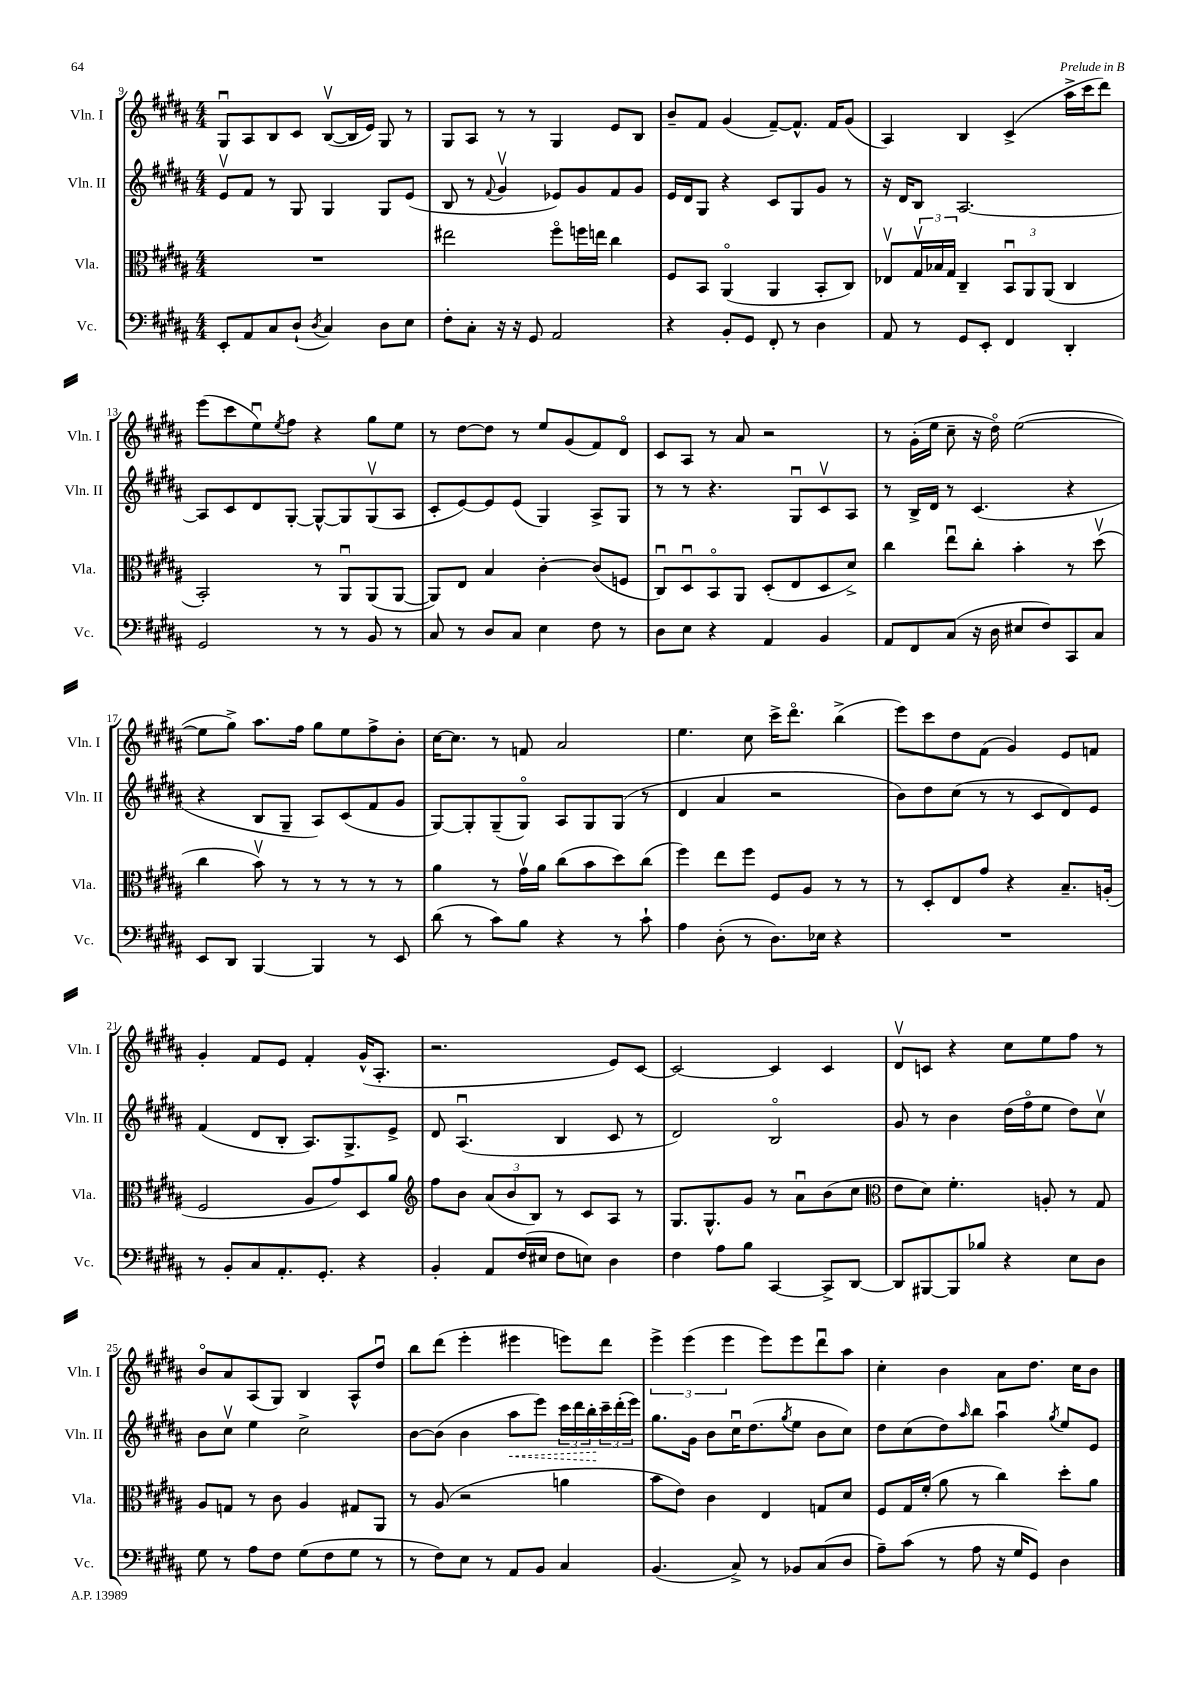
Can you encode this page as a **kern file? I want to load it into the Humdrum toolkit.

**kern	**kern	**kern	**kern
*staff4	*staff3	*staff2	*staff1
*clefF4	*clefC3	*clefG2	*clefG2
*k[f#c#g#d#a#]	*k[f#c#g#d#a#]	*k[f#c#g#d#a#]	*k[f#c#g#d#a#]
*M4/4	*M4/4	*M4/4	*M4/4
8EE'/L	1r	8ev/L	8G#u/L
8AA#/	.	8f#/J	8A#/
8C#/	.	8r	8B/
(8D#`/J	.	8G#/	8c#/J
8qD#/	.	.	.
4C#/)	.	4G#/	([8Bv/L
.	.	.	16B/]L
.	.	.	16e/JJ)
8D#\L	.	8G#/L	8G#/
8E\J	.	(8e/J	8r
=	=	=	=
8F#'\L	2ee#\	8B/	8G#/L
8C#'\J	.	8r	8A#/J
.	.	8qqf#/	.
16r	.	4g#v/	8r
16r	.	.	.
8GG#/	.	.	8r
2AA#/	8ff#o\L	8e-/L)	4G#/
.	16ff\L	8g#/	.
.	16ee\JJ	.	.
.	4cc#\	8f#/	8e/L
.	.	8g#/J	8B/J
=	=	=	=
4r	8F#/L	16e/LL	8b~/L
.	.	16d#/J	.
.	8BB/J	8G#/J	8f#/J
8BB'/L	(4AA#o/	4r	(4g#/
8GG#/J	.	.	.
8FF#'/	4AA#/	8c#/L	[8f#~/L)
8r	.	8G#/	8.f#^^/]J
4D#\	8BB'/L	8g#/J	.
.	.	.	16f#/LK
.	8C#/J)	8r	(8g#/J
=	=	=	=
8AA#/	8E-v/L	16r	4A#/)
.	.	16d#/LK	.
8r	24G#v/L	8B/J	.
.	24B-/	.	.
.	24G#/JJ	.	.
8GG#/L	4C#~/	[2.A#/	4B/
8EE'/J	.	.	.
4FF#/	12BBu/L	.	(4c#^/
.	12AA#/	.	.
.	(12AA#/J	.	.
4DD#'/	4C#/	.	16aa#^\LL
.	.	.	16ccc#\J
.	.	.	8ddd#\J)
=	=	=	=
2GG#/	2BB'/)	8A#/]L	(8eee\L
.	.	8c#/	8ccc#\
.	.	8d#/	8eeu\)
.	.	.	8qee/
.	.	[8G#'/J	8ff#\J
8r	8r	8G#^^/_L	4r
8r	8AA#u/L	8G#/]	.
8BB/	(8AA#/	(8G#v/	8gg#\L
8r	[8AA#/J	8A#/J	8ee\J
=	=	=	=
8C#/	8AA#/]L)	8c#'/L	8r
8r	8E/J	[8e/)	[8dd#\L
8D#/L	4B/	8e/]	8dd#\]J
8C#/J	.	(8e/J	8r
4E\	[4c#'\	4G#/)	8ee/L
.	.	.	(8g#/
8F#\	(8c#/]L	8A#^/L	8f#/)
8r	8F/J	8G#/J	8d#o/J
=	=	=	=
8D#\L	8C#u/L)	8r	8c#/L
8E\J	8D#u/	8r	8A#/J
4r	8BBo/	4.r	8r
.	8AA#/J	.	8a#/
4AA#/	(8D#'/L	.	2r
.	8E/	8G#u/L	.
4BB/	8D#/	8c#v/	.
.	8d#^/J)	8A#/J	.
=	=	=	=
8AA#/L	4cc#\	8r	8r
8FF#/	.	16B^/LL	(16g#'\LL
.	.	16d#/JJ	16ee\JJ
(8C#/J	8eeu\L	8r	8cc#~\
16r	8cc#'\J	(4.c#/	16r
16D#\	.	.	16dd#o\)
8E#/L	4b'\	.	([2ee\
8F#/)	.	.	.
8CC#/	8r	4r	.
8C#/J	(8dd#v\	.	.
=	=	=	=
8EE/L	4cc#\	4r	8ee\]L
8DD#/J	.	.	8gg#^\J)
[4BBB/	8bv\)	8B/L	8.aa#\L
.	8r	8G#~/J	.
.	.	.	16ff#\Jk
4BBB/]	8r	8A#/L)	8gg#\L
.	8r	(8c#/	8ee\
8r	8r	8f#/	8ff#^\
8EE/	8r	8g#/J	8b'\J
=	=	=	=
(8d#\	4a#\	[8G#/L)	[16cc#\LK
.	.	.	8.cc#\]J
8r	.	8G#'/]	.
8c#\L)	8r	(8G#~/	8r
8B\J	16g#v\LL	8G#o/J)	8f/
.	16a#\JJ	.	.
4r	(8cc#\L	8A#/L	2a#/
.	8b\	8G#/	.
8r	8dd#\)	(8G#/J	.
8c#`\	(8cc#\J	8r	.
=	=	=	=
4A#\	4ff#\)	4d#/	4.ee\
(8D#'\	8ee\L	4a#/	.
8r	8ff#\J	.	8cc#\
8.D#\L)	8F#/L	2r	16ccc#^\LK
.	.	.	8.ddd#o\J
.	8A#/J	.	.
16E-\Jk	.	.	.
4r	8r	.	(4bb^\
.	8r	.	.
=	=	=	=
1r	8r	8b\L)	8eee\L)
.	8D#'/L	8dd#\	8ccc#\
.	8E/	(8cc#\J	8dd#\
.	8g#/J	8r	(8f#\J
.	4r	8r	4g#/)
.	.	8c#/L	.
.	8.B~/L	8d#/)	8e/L
.	.	8e/J	8f/J
.	(16A'/Jk	.	.
=	=	=	=
8r	2F#/	(4f#/	4g#'/
8BB'/L	.	.	.
8C#/	.	8d#/L	8f#/L
8.AA#'/	.	8B'/J	8e/J
.	8A#/L	8.A#/L)	4f#'/
8.GG#'/J	.	.	.
.	8g#/)	.	.
.	.	8.G#^/	.
4r	8D#/	.	(16g#^^/LK
.	.	.	8.A#'/J
.	8a#/J	8e^/J	.
=	=	=	=
*	*clefG2	*	*
4BB'/	8ff#\L	8d#/	2.r
.	8b\J	(4.A#u/	.
8AA#/L	(12a#/L	.	.
.	12b/	.	.
(16F#/L	.	.	.
.	12B/J)	.	.
16E#/JJ	.	.	.
8F#\L	8r	4B/	.
8E\J)	8c#/L	.	.
4D#\	8A#/J	8c#/	8e/L)
.	8r	8r	[8c#/J
=	=	=	=
4F#\	8.G#/L	2d#/)	2c#/_
.	8.G#^^/	.	.
8A#\L	.	.	.
8B\J	8g#/J	.	.
[4CC#/	8r	2Bo/	4c#/]
.	8a#u\L	.	.
8CC#^/]L	(8b\	.	4c#/
[8DD#/J	8cc#\J	.	.
=	=	=	=
*	*clefC3	*	*
8DD#/]L	8e\L	8g#/	8d#v/L
[8BBB#/	8d#\J)	8r	8c/J
8BBB#/]	4.f#'\	4b\	4r
8B-/J	.	.	.
4r	.	(16dd#\LL	8cc#\L
.	.	16ff#o\J	.
.	8A'/	8ee\J	8ee\
8E\L	8r	8dd#\L)	8ff#\J
8D#\J	8G#/	8cc#v\J	8r
=	=	=	=
8G#\	8A#/L	8b\L	8bo/L
8r	8G/J	8cc#v\J	8a#/
8A#\L	8r	4ee\	(8A#/
8F#\J	8c#\	.	8G#/J)
(8G#\L	4A#/	2cc#^\	4B/
8F#\	.	.	.
8G#\J	8G#/L	.	8A#^^/L
8r	8AA#/J	.	8dd#u/J
=	=	=	=
8r	8r	[8b\L	8bb\L
8F#\L)	(8A#/	(8b\]J	(8ddd#\J
8E\J	2r	4b\	4eee'\
8r	.	.	.
8AA#/L	.	8aa#\L	4eee#\
8BB/J	.	8eee\J)	.
4C#/	4a\	24ccc#\LL	8eee\L)
.	.	24ddd#\	.
.	.	24bb'\	.
.	.	24ccc#~\	8ddd#\J
.	.	(24ddd#'\	.
.	.	24eee\JJ)	.
=	=	=	=
(4.BB/	8b\L	8.gg#\L	6eee^\
.	8e\J)	.	.
.	.	.	(6eee\
.	.	16g#\Jk	.
.	4c#\	8b\L	.
.	.	.	6eee\
8C#^/)	.	16cc#u\K	.
.	.	(8.dd#\	.
8r	4E/	.	8eee\L)
.	.	8qgg#/	.
8BB-/L	.	8ee\J	8eee\
(8C#/	8G/L	8b\L	8ddd#u\
8D#/J	8d#/J	8cc#\J)	8aa#\J
=	=	=	=
8A#~\L)	8F#/L	8dd#\L	4cc#'\
(8c#\J	16G#/L	(8cc#\	.
.	(16f#'/JJ	.	.
8r	8a#\	8dd#\)	4b\
.	.	16qqaa#/	.
8A#\	8r	8bb\J	.
16r	4cc#\)	4aa#u\	8a#\L
16G#/LK	.	.	.
8GG#/J)	.	.	8.dd#\J
.	.	8qgg#/	.
4D#\	8dd#'\L	8ee/L	.
.	.	.	16cc#\LK
.	8a#\J	8e/J	8b\J
==	==	==	==
*-	*-	*-	*-
